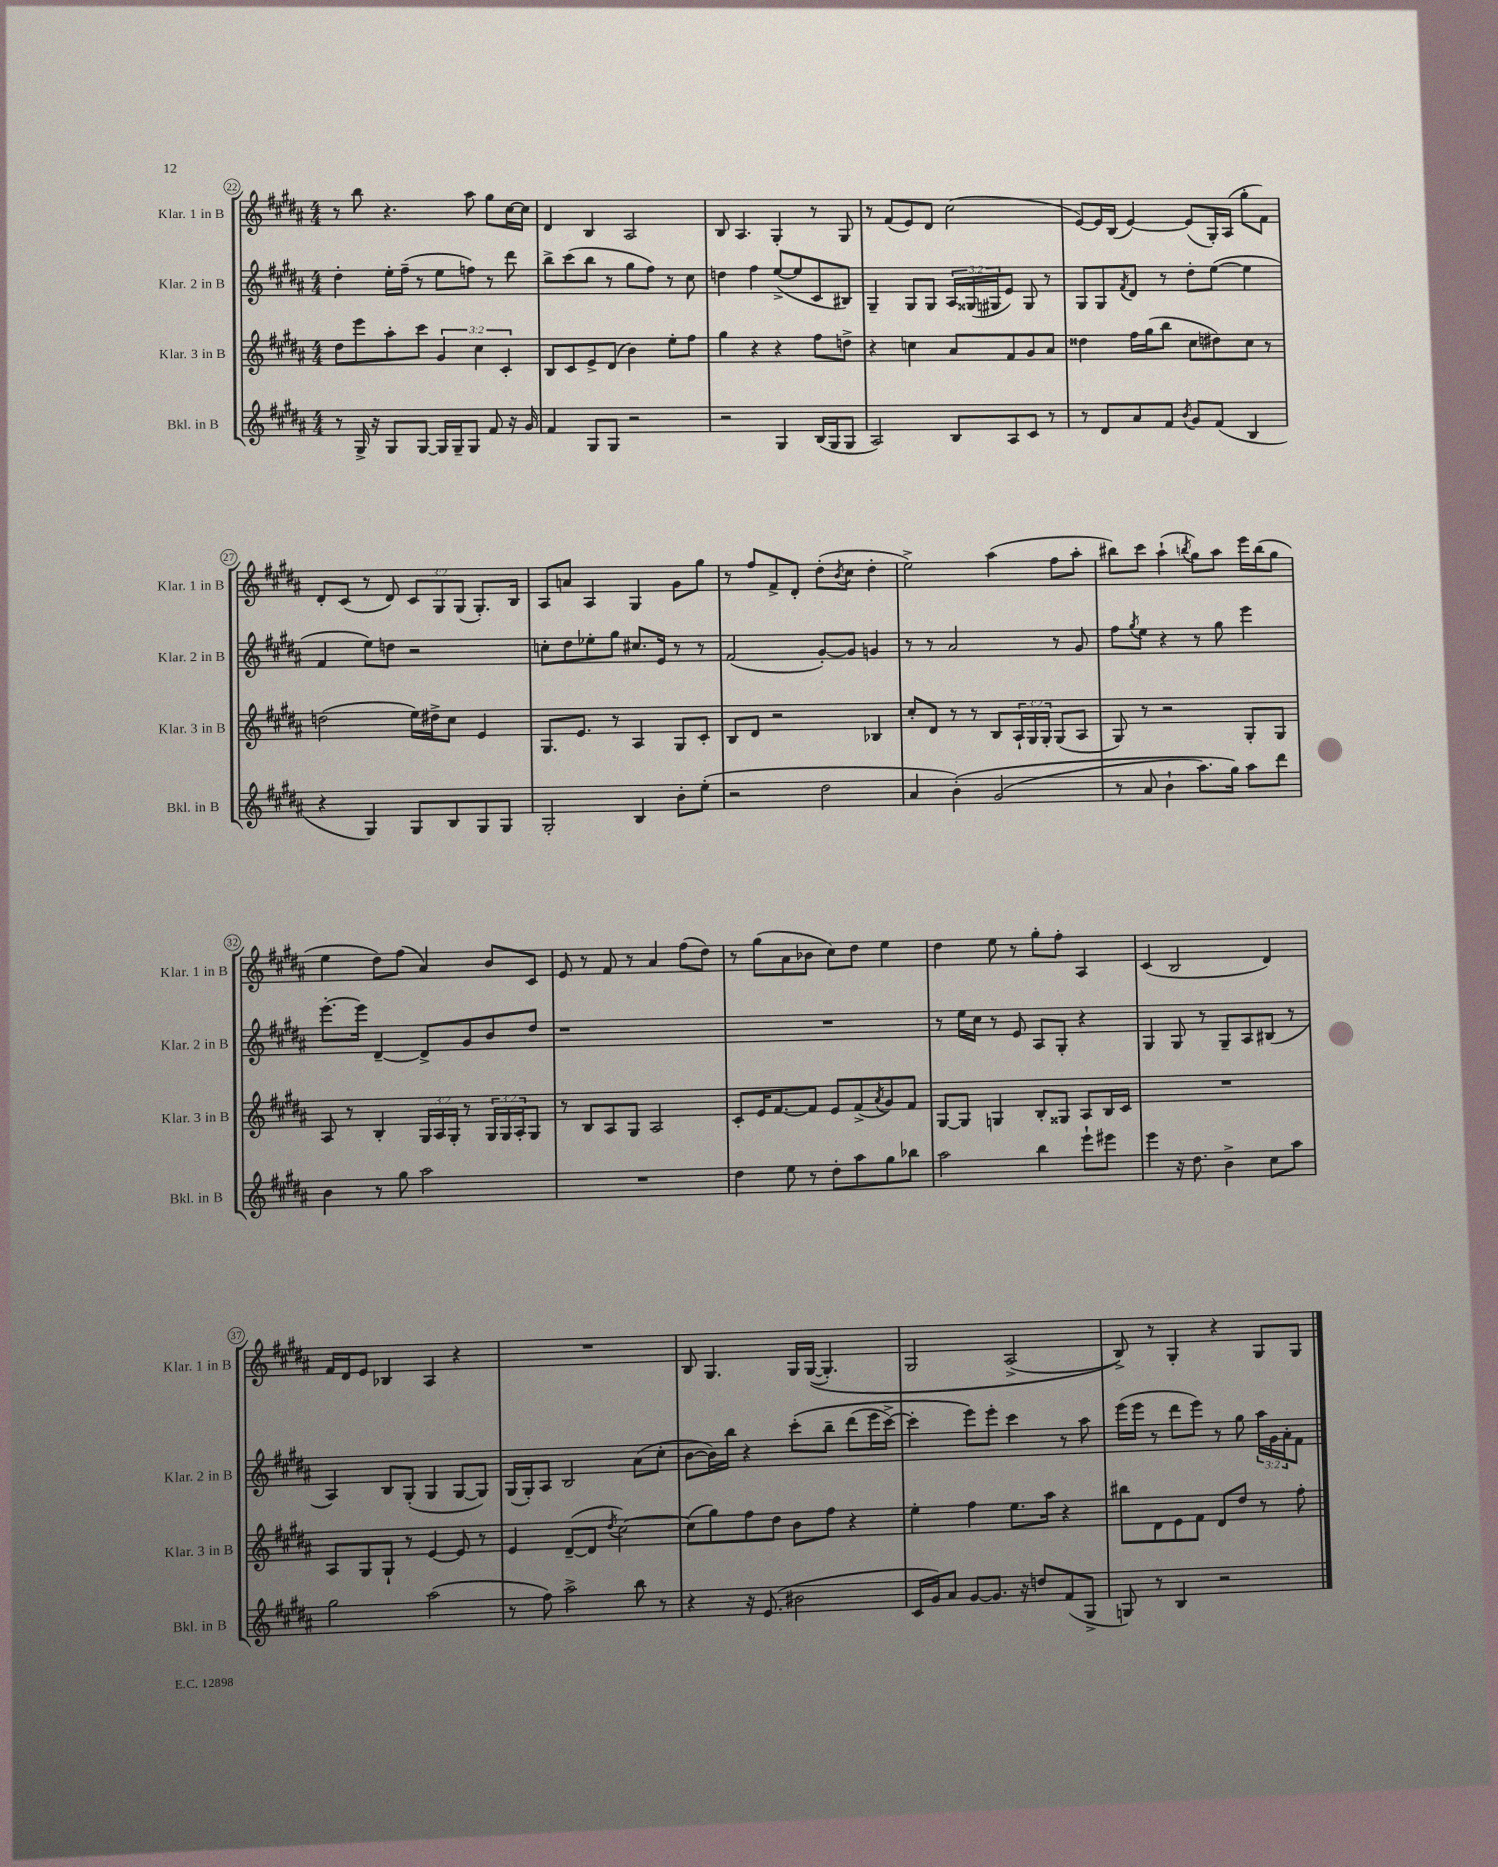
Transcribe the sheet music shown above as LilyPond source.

<<
\new StaffGroup <<
\new Staff = "s0" \with { instrumentName = "Klar. 1 in B" shortInstrumentName = "Klar. 1 in B" } {
    \clef treble \key b \major \numericTimeSignature \time 4/4 \override Staff.TupletNumber.text = #tuplet-number::calc-fraction-text
    r8 b''8 r4. ais''8 gis''8 cis''16~ cis''16 |
    dis'4 b4 ais2 |
    b8 ais4. gis4-. r8 gis8 |
    r8 fis'8( e'8) dis'8 cis''2( |
    e'8~) e'16 b16( e'4~) e'8( gis16-.) ais16( gis''8-. fis'8) |
    dis'8-. cis'8( r8 dis'8) \tuplet 3/2 { cis'8 gis8 gis8( } gis8.-.) b16 |
    ais8 a'8 ais4 gis4 gis'8 gis''8 |
    r8 fis''8 fis'8-> dis'8-. dis''8-.( \acciaccatura { b'8 } cis''8 dis''4-. |
    e''2->) ais''4( fis''8 ais''8-. |
    bis''8) cis'''8 ais''4-!( \acciaccatura { b''8 } gis''8) ais''8 e'''16 b''16( gis''8 |
    e''4 dis''8) fis''8( ais'4) b'8 cis'8 |
    e'8 r8 fis'8 r8 ais'4 fis''8( dis''8) |
    r8 gis''8( ais'8 bes'8 cis''8) dis''8 e''4 |
    dis''4 e''8 r8 gis''8-. fis''8-. ais4 |
    cis'4( b2 dis'4) |
    fis'16 dis'16 e'8 bes4 ais4 r4 |
    R1 |
    b8 gis4. gis16 gis16~(\( gis4.-.) |
    gis2 ais2->( |
    b8->)\) r8 gis4-. r4 gis8 gis8 \bar "|." |
}
\new Staff = "s1" \with { instrumentName = "Klar. 2 in B" shortInstrumentName = "Klar. 2 in B" } {
    \clef treble \key b \major \numericTimeSignature \time 4/4 \override Staff.TupletNumber.text = #tuplet-number::calc-fraction-text
    dis''4-. e''16-. fis''16--( r8 e''8 f''8) r8 dis'''8 |
    b''8-> cis'''8( b''8 r8 gis''8 fis''8) r8 cis''8 |
    d''4 fis''4 e''8~->( e''8 cis'8 bis8) |
    gis4-- gis8 gis8 \tuplet 3/2 { ais16 gisis16( gis16 } e'8) gis8 r8 |
    gis8 gis8 \acciaccatura { fis'8 } dis'8 r8 dis''8-. e''8~( e''4 |
    fis'4 e''8) d''8 r2 |
    c''8-. dis''8 ees''8-. gis''8 cis''8. e'16 r8 r8 |
    fis'2( gis'8~-.) gis'8 g'4 |
    r8 r8 ais'2 r8 gis'8 |
    fis''8 \acciaccatura { gis''8 } e''8 r4 r8 gis''8 e'''4 |
    e'''8.~-. e'''16 dis'4~-- dis'8-> gis'8 b'8 dis''8 |
    r1 |
    R1 |
    r8 e''16 cis''16 r8 e'8 ais8 gis8-. r4 |
    gis4 gis8 r8 gis8-- ais8 bis8( r8 |
    ais4) b8 gis8-.( gis4 gis8~ gis8) |
    gis16( gis16-.) ais8 b2 ais'8( cis''8-. |
    b'8~ b'16) b''16 r4 cis'''8-.\( b''8-- dis'''8( e'''16 cis'''16~->) |
    cis'''4-. e'''8\) e'''8-. cis'''4 r8 ais''8 |
    e'''16( e'''16 r8 dis'''8 e'''8) r8 gis''8 \tuplet 3/2 { ais''16 gis'16 ais'16-. } fis'8 \bar "|." |
}
\new Staff = "s2" \with { instrumentName = "Klar. 3 in B" shortInstrumentName = "Klar. 3 in B" } {
    \clef treble \key b \major \numericTimeSignature \time 4/4 \override Staff.TupletNumber.text = #tuplet-number::calc-fraction-text
    dis''8 e'''8 ais''8-. cis'''8 \tuplet 3/2 { gis'4 cis''4 cis'4-. } |
    b8 cis'8 e'8-> dis'8( b'4) e''8-. fis''8 |
    gis''4 r4 r4 fis''8 d''8-> |
    r4 c''4 ais'8 fis'8 gis'8 ais'8 |
    disis''4 fis''16 gis''16( b''8 cis''8 dis''8) cis''8 r8 |
    d''2( e''16) dis''16-> cis''8 e'4 |
    gis8. e'8. r8 ais4 gis8 cis'8-. |
    b8 dis'8 r2 bes4 |
    cis''8-. dis'8 r8 r8 b8 \tuplet 3/2 { ais16-! gis16 gis16-. } gis8( ais8 |
    gis8) r8 r2 gis8-. gis8 |
    ais8 r8 b4-. \tuplet 3/2 { gis16 ais16 gis16-. } r8 \tuplet 3/2 { gis16 gis16 ais16-. } gis8 |
    r8 b8 ais8 gis8 ais2 |
    cis'8-. e'16 fis'8.~ fis'8 e'8 fis'8->( \acciaccatura { ais'8 } gis'8) fis'8 |
    gis8~ gis8 g4 b8-. gisis8 ais8 b16 cis'16 |
    R1 |
    ais8 gis8 gis8-! r8 e'4~ e'8 r8 |
    e'4 dis'8~--( dis'8 \acciaccatura { dis''8 } cis''2~) |
    cis''8( gis''8) fis''8 dis''8 b'8 fis''8 r4 |
    e''4-. fis''4 e''8. ais''16 r4 |
    bis''8 dis'8 e'8 fis'8 dis'8 dis''8 r8 fis''8-. \bar "|." |
}
\new Staff = "s3" \with { instrumentName = "Bkl. in B" shortInstrumentName = "Bkl. in B" } {
    \clef treble \key b \major \numericTimeSignature \time 4/4
    r8 gis16-> r16 gis8 gis8~ gis16 gis16-- gis8 fis'8 r16 gis'16 |
    fis'4 gis8 gis8 r2 |
    r2 gis4 b16( gis16 gis8 |
    ais2) b8 ais8 cis'8 r8 |
    r8 dis'8 ais'8 fis'8 \acciaccatura { b'8 } gis'8 fis'8( b4 |
    r4 gis4) gis8 b8 gis8 gis8 |
    gis2-. b4 b'8-. e''8-.( |
    r2 dis''2 |
    ais'4 b'4-.)\( gis'2( |
    r8 ais'8 b'4-! ais''8.) gis''16\) ais''8 dis'''8 |
    b'4 r8 gis''8 ais''2 |
    R1 |
    dis''4 e''8 r8 dis''8-. ais''8 gis''8 bes''8 |
    ais''2 b''4 e'''8-! eis'''8 |
    e'''4 r16 dis''8. b'4-> cis''8 ais''8 |
    gis''2 ais''2( |
    r8 fis''8) ais''2-> b''8 r8 |
    r4 r16 e'8.( bis'2 |
    cis'16 gis'16) ais'8 gis'8~ gis'8. r16 d''8 fis'8( gis8-> |
    g8) r8 b4 r2 \bar "|." |
}
>>
>>
\layout { \context { \Score currentBarNumber = #22 \override BarNumber.stencil = #(make-stencil-circler 0.1 0.3 ly:text-interface::print) } }
